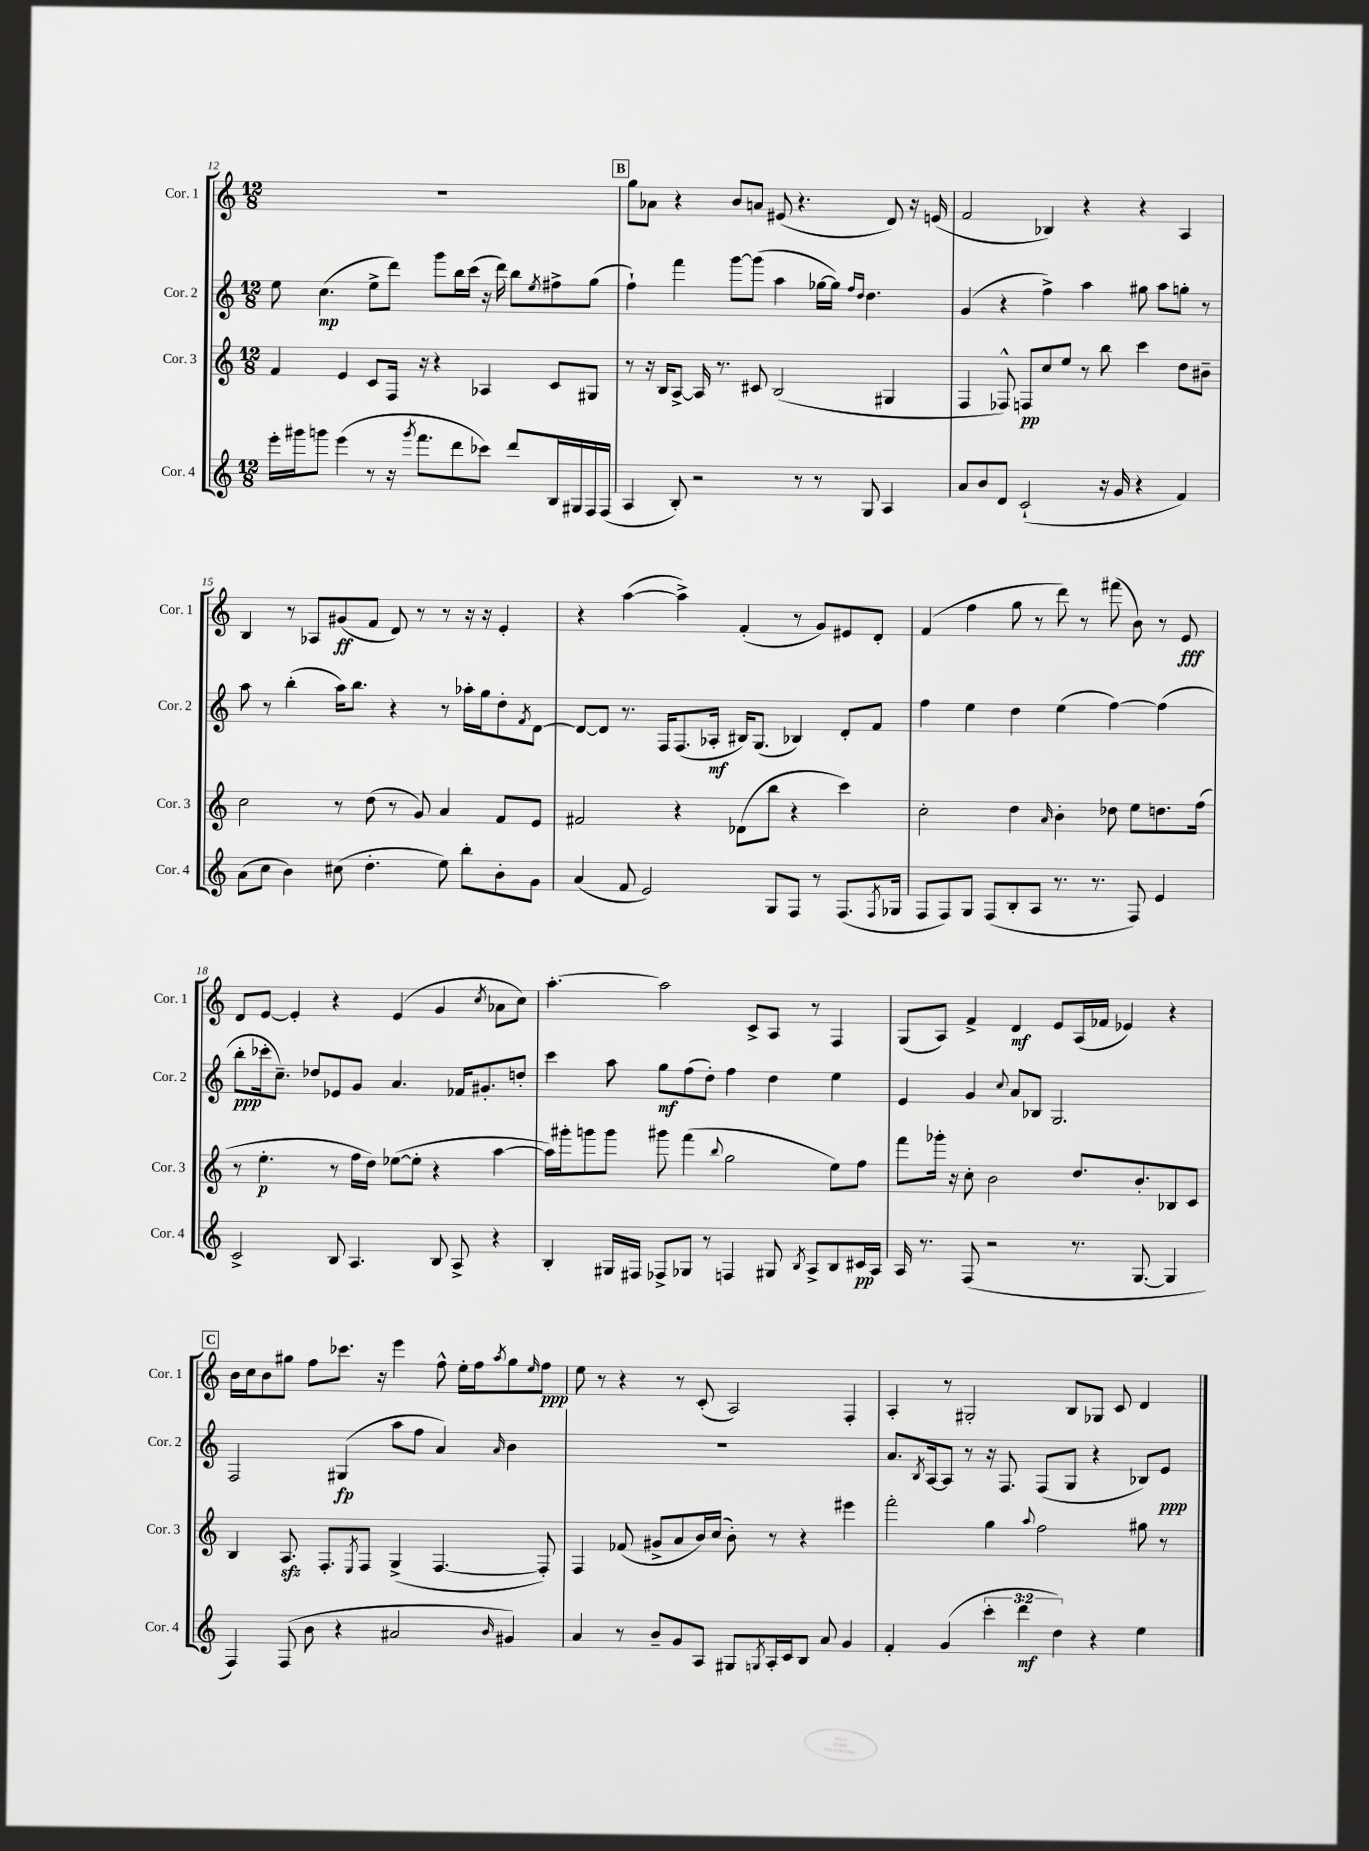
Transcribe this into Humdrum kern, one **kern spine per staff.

**kern	**kern	**kern	**kern
*staff4	*staff3	*staff2	*staff1
*clefG2	*clefG2	*clefG2	*clefG2
*k[]	*k[]	*k[]	*k[]
*M12/8	*M12/8	*M12/8	*M12/8
16eee'\LL	4f/	8ee\	1.r
16ggg#\J	.	.	.
8ggg\J	.	(4.cc\	.
(4eee\	4e/	.	.
8r	8c/L	8ee^\L	.
16r	16F/Jk	8ddd\J)	.
8qggg/	.	.	.
8.fff\L	16r	.	.
.	4r	8ggg\L	.
8ddd\	.	16bb\L	.
.	.	(16ccc\JJ	.
8ccc-\J)	4A-/	16r	.
.	.	16ddd\)	.
8ddd/L	.	8bb\L	.
.	.	8qee/	.
16B/L	8c/L	8ff#^\	.
16G#/	.	.	.
16F/	8G#/J	(8gg\J	.
(16F/JJ	.	.	.
=	=	=	=
4A/	8r	4ff`\)	8gg\L
.	16r	.	8a-\J
.	16B/LK	.	.
8B'/)	[8A^/J	4fff\	4r
2r	16A/]	.	.
.	8.r	.	.
.	.	[8ggg\L	8b/L
.	8c#/	(8ggg\]J	8a/J
.	(2B/	4aa\	(8e#/
8r	.	.	4.r
8r	.	[16gg-\LL	.
.	.	16gg-\]JJ)	.
.	.	16qqff/LL	.
.	.	16qqdd/JJ	.
8G/	.	4.dd\	.
4A/	4G#/	.	8d/)
.	.	.	16r
.	.	.	(16e/
=	=	=	=
8a/L	4F/	(4g/	2f/
8b/	.	.	.
8d/J	8F-^^/)	4r	.
(2c`/	8F/L	.	.
.	8cc/	4ff^\)	4B-/)
.	8ee/J	.	.
.	8r	4aa\	4r
16r	8bb\	.	.
16g/	.	.	.
4r	4ccc\	8gg#\	4r
.	.	8aa\L	.
4f/)	8dd\L	8gg'\J	4A/
.	8b#~\J	8r	.
=	=	=	=
(8a\L	2cc\	8aa\	4B/
8cc\J	.	8r	.
4b\)	.	(4bb'\	8r
.	.	.	8A-/L
(8cc#\	8r	16aa\LK)	(8g#/
.	.	8.bb\J	.
4.dd'\	(8dd\	.	8f/J
.	8r	4r	8d/)
.	8g/)	.	8r
8ee\)	4a/	8r	8r
8bb'\L	.	16aa-'\LL	16r
.	.	16gg\J	16r
8b'\	8f/L	8dd'\	4e'/
.	.	8qf/	.
8g\J	8e/J	[8d\J	.
=	=	=	=
(4a/	2f#/	8d/_L	4r
.	.	8d/]J	.
8f/	.	8.r	([4aa\
2e/)	.	.	.
.	.	16F/LK	.
.	4r	(8.F/	4aa^\])
.	.	16A-'/Jk	.
.	(8d-\L	16B#/LK)	(4f'/
.	.	(8.G/J	.
8G/L	8bb\J	.	.
8F/J	4r	4B-/)	8r
8r	.	.	8g/L)
(8.F/L	4ccc\)	8d'/L	8e#/
.	.	8f/J	8d'/J
8qF/	.	.	.
16G-/Jk	.	.	.
=	=	=	=
8F/L	2cc'\	4ff\	(4f/
8F/)	.	.	.
8G/J	.	4ee\	4ff\
(8F/L	.	.	.
8B'/	4dd\	4dd\	8gg\
8A/J	.	.	8r
.	16qqa/	.	.
8.r	4b'\	(4ee\	8ddd\)
.	.	.	8r
8.r	.	.	.
.	8dd-\	[4ff\)	(8fff#\
8F/)	8ee\L	.	8b\)
4e/	8.dd\	(4ff\]	8r
.	.	.	8e/
.	(16ff\Jk	.	.
=	=	=	=
2c^/	8r	8bb'\L	8d/L
.	4.ee'\	16ccc-'\k	[8e/J
.	.	8.cc~\J)	.
.	.	.	4e'/]
.	.	8dd-/L	.
8B/	8r	8e-/	4r
4.A/	16ff\LL	8g/J	.
.	16dd\JJ)	.	.
.	([8ee-\L	4.a/	(4e/
.	8ee-'\]J	.	.
8B/	4r	.	4g/
8A^/	.	16f-/LK	.
.	.	8.g#'/	.
.	.	.	8qcc/
4r	[4aa\	.	8a-\L
.	.	8dd'/J	8cc\J)
=	=	=	=
4B'/	16aa\]LL)	4ccc\	[4.aa'\
.	16ggg#'\J	.	.
.	8ggg\	.	.
16G#/LL	8ggg\J	8aa\	.
16F#/JJ	.	.	.
8F-^/L	8ggg#\	8gg\L	2aa\]
8G-/J	(4fff\	(8ff\	.
8r	.	8dd'\J)	.
.	8qqbb/	.	.
4F/	2gg\	4ff\	.
.	.	.	8c^/L
8G#/	.	4dd\	8A/J
8qB/	.	.	.
8A^/L	.	.	8r
8B/	8ee\L)	4ee\	4F/
16c#/L	8ff\J	.	.
16A/JJ	.	.	.
=	=	=	=
16A/	8fff\L	4e/	(8G/L
8.r	.	.	.
.	16ggg-'\Jk	.	8A/J)
.	16r	.	.
(8F/	8cc'\	4g/	4f^/
2r	2b\	.	.
.	.	8qqcc/	.
.	.	8a/L	4d/
.	.	8B-/J	.
.	.	2.G/	8e/L
8.r	8.dd/L	.	(16A/L
.	.	.	16f-/JJ
.	.	.	4e-/)
[8.G/	8.b'/	.	.
4G/]	8B-/	.	4r
.	8c/J	.	.
=	=	=	=
4F/)	4B/	2F/	16b\LL
.	.	.	16cc\J
.	.	.	8b\
(8F/	8.A/	.	8gg#\J
8b\	.	.	8ff\L
.	8.F'/L	.	.
4r	.	(4G#/	8.ccc-\J
.	8qE/	.	.
.	8F/J	.	.
.	.	.	16r
2a#/	(4G^/	8aa\L	4eee\
.	.	8ff\J	.
.	[4.F/	4a/)	8ff^^\
.	.	.	16ee'\LL
.	.	.	16ff\J
16qqb/	.	16qqa/	8qaa/
4g#/)	.	4b\	8gg#\
.	.	.	16qqee/
.	8F'/])	.	8ff\J
=	=	=	=
4a/	4F/	1.r	8ee\
.	.	.	8r
8r	(8f-/	.	4r
8b~/L	8g#^/L	.	.
8g/	8a/	.	8r
8A/J	16b/L)	.	(8c'/
.	(16cc/JJ	.	.
8G#/L	8b'\)	.	2A/)
8qG/	.	.	.
16A'/L	8r	.	.
16c/J	.	.	.
8B/J	4r	.	.
8a/	.	.	.
4g/	4eee#\	.	4F'/
=	=	=	=
4f'/	2fff'\	8.a/L	4A'/
.	.	8qB/	.
.	.	[16A/k	.
(4g/	.	8A/]J	8r
.	.	8r	2G#'/
6ccc'\	4gg\	16r	.
.	.	8.F/	.
6ddd\	.	.	.
.	8qqaa/	.	.
.	2ff\	(8F/L	.
6dd\)	.	.	.
.	.	8G/J	8B/L
4r	.	4r	8G-/J
.	.	.	8c/
4ee\	8gg#\	8B-/L)	4d/
.	8r	8e/J	.
==	==	==	==
*-	*-	*-	*-
